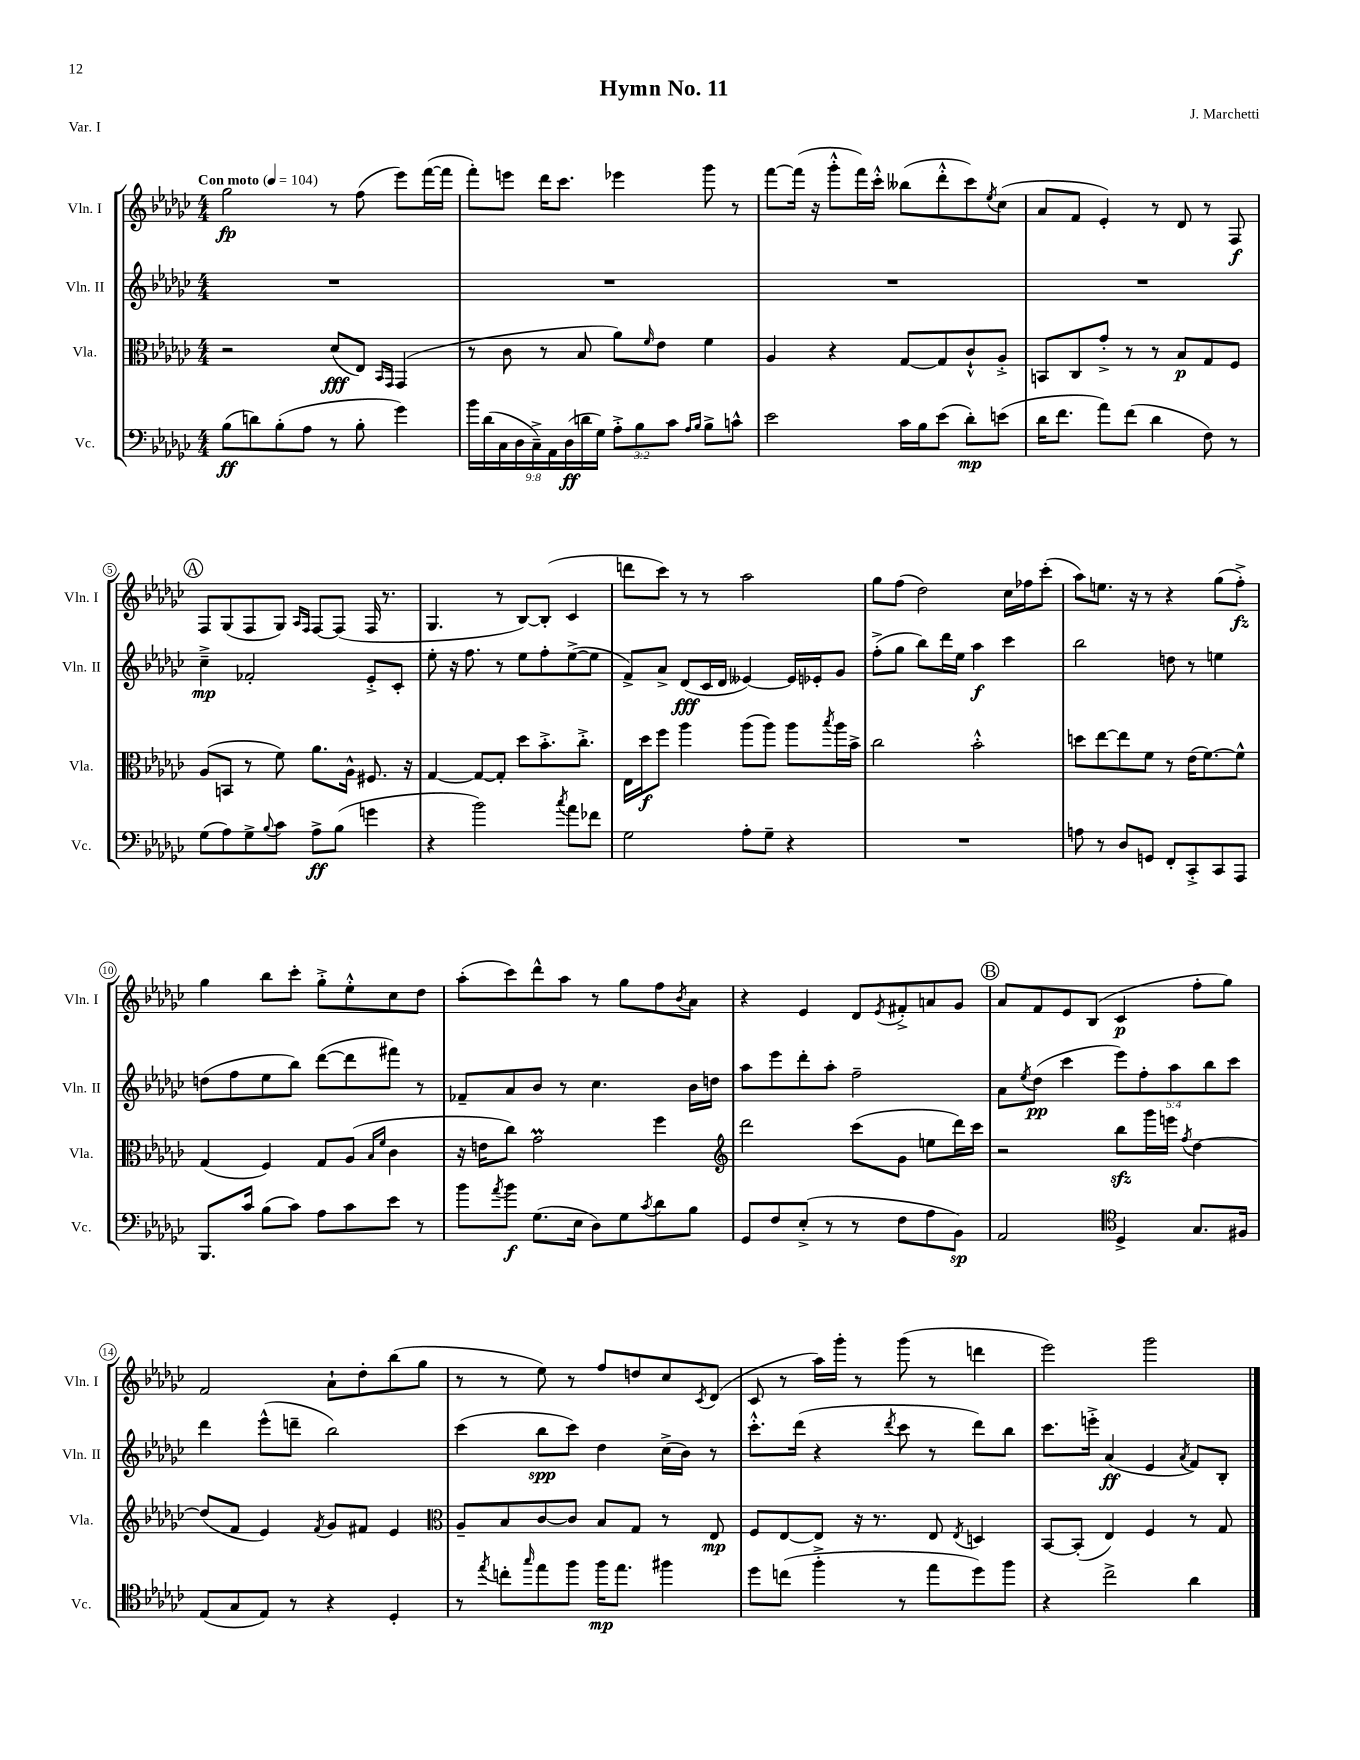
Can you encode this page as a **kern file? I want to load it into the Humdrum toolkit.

**kern	**kern	**kern	**kern
*staff4	*staff3	*staff2	*staff1
*clefF4	*clefC3	*clefG2	*clefG2
*k[b-e-a-d-g-c-]	*k[b-e-a-d-g-c-]	*k[b-e-a-d-g-c-]	*k[b-e-a-d-g-c-]
*M4/4	*M4/4	*M4/4	*M4/4
*MM104	*MM104	*MM104	*MM104
(8B-	2r	1r	2gg-
8d)	.	.	.
(8B-'	.	.	.
8A-	.	.	.
8r	(8d-	.	8r
8B-'	8E-)	.	(8ff
.	16qqBB-	.	.
.	16qqGG-	.	.
4g-)	(4GG-	.	8eee-)
.	.	.	([16fff
.	.	.	16fff]
=	=	=	=
18b-	8r	1r	8fff')
(18d-	.	.	.
18C-	.	.	.
.	8c-	.	8eee
18D-	.	.	.
18C-~^)	.	.	.
.	8r	.	16ddd-
18AA-	.	.	.
.	.	.	8.ccc-
(18D-	.	.	.
.	8B-	.	.
18d	.	.	.
18G-)	.	.	.
12A-'^	8a-)	.	4eee-
12B-	.	.	.
.	16qqf	.	.
.	8e-	.	.
12c-	.	.	.
16qqA-	.	.	.
16qqB-	.	.	.
8B-^	4f	.	8ggg-
8c^^	.	.	8r
=	=	=	=
2e-	4A-	1r	[8fff
.	.	.	(16fff]
.	.	.	16r
.	4r	.	8ggg-'^^
.	.	.	16fff)
.	.	.	16ccc-'^^
16c-	[8G-	.	(8bb--
16B-	.	.	.
(8e-	8G-]	.	8ddd-'^^
8d-')	8c-`^^	.	8ccc-)
.	.	.	8qee-
(8e	8A-'^	.	(8cc-
=	=	=	=
16d-	8BB	1r	8a-
8.f	.	.	.
.	8C-	.	8f
8a-)	8g-'^	.	4e-')
(8f	8r	.	.
4d-	8r	.	8r
.	8B-	.	8d-
8F)	8G-	.	8r
8r	8F	.	8F
=	=	=	=
(8G-	(8A-	4cc-~^	8F
8A-)	8BB	.	(8G-
8G-^	8r	2f-'	8F
8qqB-	.	.	.
8c-	8f)	.	8G-)
.	.	.	16qqA-
.	.	.	16qqF
8A-^	8.a-	.	[8F
(8B-	.	.	(8F]
.	16A-^^	.	.
4g	8.F#	8e-'^	16F
.	.	.	8.r
.	.	8c-'	.
.	16r	.	.
=	=	=	=
4r	[4G-	8ee-'	4.G-
.	.	16r	.
.	.	8.ff	.
2b-)	8G-_	.	.
.	8G-']	8r	8r
.	8dd-	8ee-	[8B-)
.	8.b-'^	8ff'	(8B-']
8qcc-	.	.	.
8a-	.	([8ee-^	4c-
.	8.cc-'^	.	.
8f-	.	8ee-]	.
=	=	=	=
2G-	16E-	8f^)	8ddd
.	16dd-	.	.
.	8ff	8a-^	8ccc-)
.	4aa-	(8d-	8r
.	.	16c-	8r
.	.	16d-	.
8A-'	(8aa-	[4e--)	2aa-
8G-~	8aa-)	.	.
4r	8aa-	16e--]	.
.	.	16e-'	.
.	8qbb-	.	.
.	16aa-	8g-	.
.	16b-^	.	.
=	=	=	=
1r	2cc-	(8ff'^	8gg-
.	.	8gg-	(8ff
.	.	8bb-)	2dd-)
.	.	16ddd-	.
.	.	16ee-	.
.	2b-'^^	4aa-	.
.	.	4ccc-	16cc-
.	.	.	16ff-
.	.	.	(8ccc-'
=	=	=	=
8A	8dd	2bb-	8aa-)
8r	[8ee-	.	8.ee
8D-	8ee-]	.	.
.	.	.	16r
8GG	8f	.	8r
8FF'	8r	8dd	4r
8CC-'^	(16e-	8r	.
.	[8.f)	.	.
8CC-	.	4ee	(8gg-
8AAA-	8f^^]	.	8ff'^)
=	=	=	=
8.BBB-	(4G-	(8dd	4gg-
.	.	8ff	.
16c-	.	.	.
(8B-	4F)	8ee-	8bb-
8c-)	.	8bb-)	8ccc-'
8A-	8G-	([8ddd-	8gg-'^
8c-	(8A-	8ddd-]	8ee-'^^
.	16qqB-	.	.
.	16qqf	.	.
8e-	4c-	8fff#)	8cc-
8r	.	8r	8dd-
=	=	=	=
8b-	16r	8f-~	(8aa-'
.	16e	.	.
8qa-	.	.	.
8b-	8cc-)	8a-	8ccc-)
(8.G-	2g-	8b-	8ddd-^^
.	.	8r	8aa-
16E-	.	.	.
8D-)	.	4.cc-	8r
8G-	.	.	8gg-
8qc-	.	.	.
8d-	4ff	.	8ff
.	.	.	8qb-
8B-	.	16b-	8a-
.	.	16dd	.
=	=	=	=
*	*clefG2	*	*
8GG-	2ddd-	8aa-	4r
8F	.	8eee-	.
(8E-'^	.	8ddd-'	4e-
8r	.	8aa-'	.
8r	(8ccc-	2ff~	8d-
.	.	.	8qe-
8F	8g-	.	8f#'^
8A-	8ee	.	8a
8BB-)	16ddd-)	.	8g-
.	16ccc-	.	.
=	=	=	=
2AA-	2r	8a-	8a-
.	.	8qee-	.
.	.	(8dd-	8f
.	.	4ccc-	8e-
.	.	.	(8B-
*clefC4	*	*	*
4D-^	8bb-	10eee-)	4c-
.	.	10ff'	.
.	16ggg-	.	.
.	16eee	.	.
.	.	10aa-	.
.	8qff	.	.
8.G-	[4dd-	.	8ff'
.	.	10bb-	.
.	.	.	8gg-)
.	.	10ccc-	.
16F#	.	.	.
=	=	=	=
(8E-	(8dd-]	4ddd-	2f
8G-	8f	.	.
8E-)	4e-)	(8eee-^^	.
8r	.	8ddd~	.
.	8qf	.	.
4r	8g-	2bb-)	8a-`
.	8f#	.	8dd-'
4D-'	4e-	.	(8bb-
.	.	.	8gg-
=	=	=	=
*	*clefC3	*	*
8r	8A-~	(4ccc-	8r
8qee-	.	.	.
8cc'	8B-	.	8r
16qqgg-	.	.	.
8ee-	[8c-	8bb-	8ee-)
8ff	8c-]	8ccc-)	8r
16ff	8B-	4dd-	8ff
8.ee-	.	.	.
.	8G-	.	8dd
4ff#	8r	(16cc-^	8cc-
.	.	16b-)	.
.	.	.	8qc-
.	8E-	8r	(8d-
=	=	=	=
8dd-	8F	8.ccc-'^^	8c-
(8cc	[8E-	.	8r
.	.	(16ddd-	.
4ff'^	8E-]	4r	16aa-)
.	.	.	16ggg-'
.	16r	.	8r
.	8.r	.	.
.	.	8qddd-	.
8r	.	8ccc-	(8ggg-
8ee-	8E-	8r	8r
.	8qE-	.	.
8dd-)	4D	8ddd-)	4ddd
8ff	.	8bb-	.
=	=	=	=
4r	[8BB-	8.ccc-	2eee-)
.	(8BB-']	.	.
.	.	16eee'^	.
2cc-^	4E-)	(4a-	.
.	4F	4e-	2ggg-
.	.	8qa-	.
4a-	8r	8f)	.
.	8G-	8B-'	.
==	==	==	==
*-	*-	*-	*-
